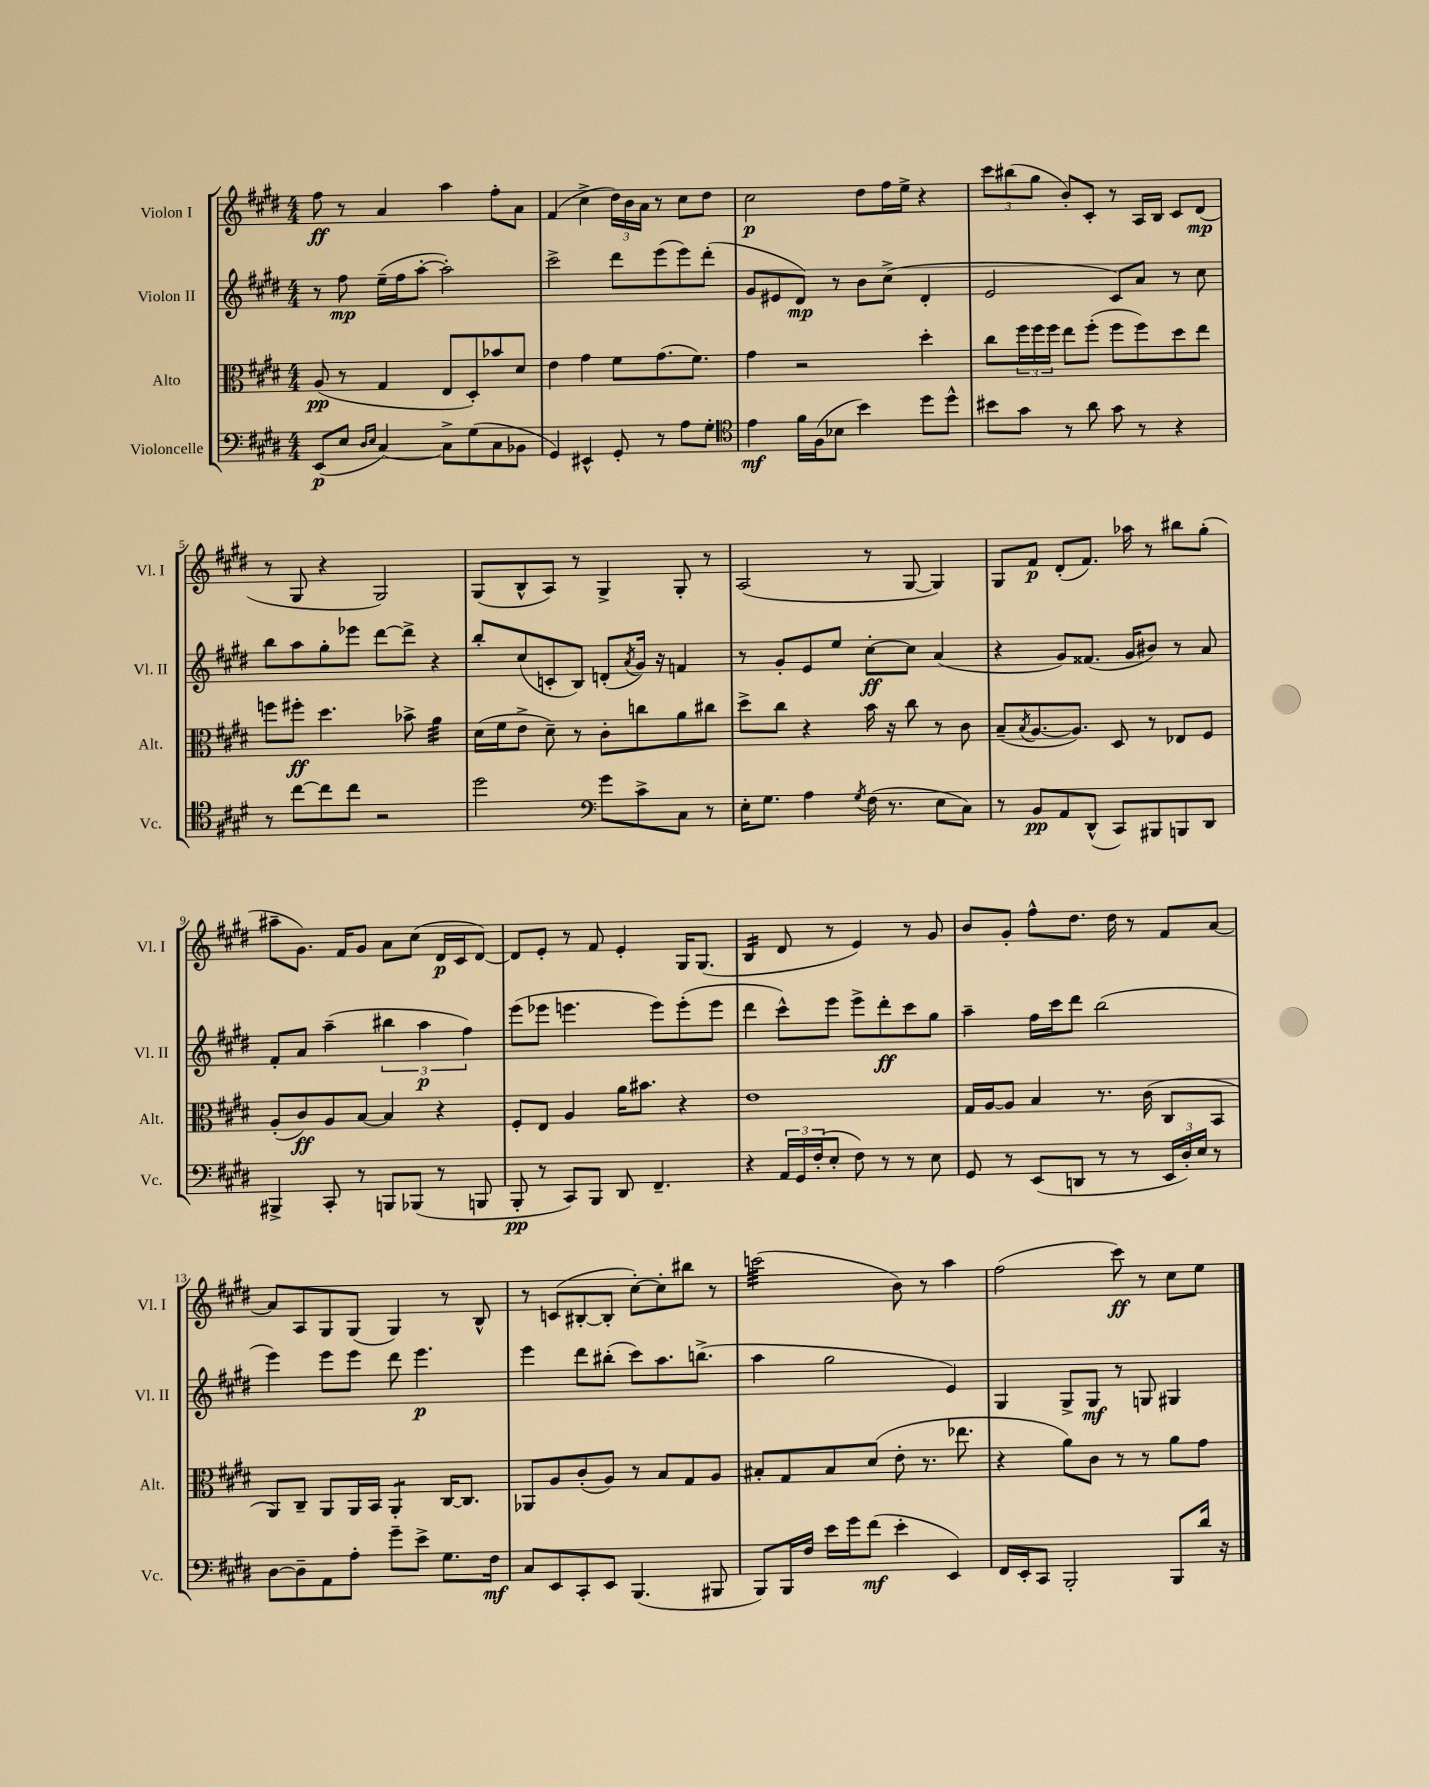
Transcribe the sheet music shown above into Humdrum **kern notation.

**kern	**kern	**kern	**kern
*staff4	*staff3	*staff2	*staff1
*clefF4	*clefC3	*clefG2	*clefG2
*k[f#c#g#d#]	*k[f#c#g#d#]	*k[f#c#g#d#]	*k[f#c#g#d#]
*M4/4	*M4/4	*M4/4	*M4/4
(8EE	(8A	8r	8ff#
8E	8r	8ff#	8r
16qqD#	.	.	.
16qqE	.	.	.
[4C#)	4G#	(16ee~	4a
.	.	16ff#	.
.	.	[8aa'	.
8C#^]	8E	2aa'])	4aa
(8G#	8D#')	.	.
8C#	8b-	.	8ff#'
8BB-	8d#	.	8a
=	=	=	=
4GG#)	4e	2ccc#^	(4f#
4EE#^^	4g#	.	4cc#^
8GG#'	8f#	8ddd#	24dd#)
.	.	.	24b
.	.	.	24a
8r	(8.g#	(8eee	8r
8A	.	8eee)	8cc#
.	8.f#)	.	.
8G#'	.	(8ddd#'	8dd#
=	=	=	=
*clefC4	*	*	*
4e	4g#	8g#	2cc#
.	.	8e#	.
16f#	2r	8d#)	.
(16F#	.	.	.
8B-	.	8r	.
4b)	.	8b	8dd#
.	.	(8cc#^	16ff#
.	.	.	16ee^
8dd#	4dd#'	4d#'	4r
8dd#^^	.	.	.
=	=	=	=
8b#	8cc#	2e	12ccc#
.	.	.	(12bb#
8g#	24ff#	.	.
.	24ff#	.	12gg#
.	24ff#	.	.
8r	8ee	.	8b')
8a	(8ff#'	.	8c#'
8g#	8ff#	8c#)	8r
8r	8ff#)	8a	16A
.	.	.	16B
4r	8dd#	8r	8c#
.	8ee	8cc#	(8d#
=	=	=	=
8r	8ff	8bb	8r
[8cc#	8ff#'	8aa	8G#
8cc#]	4.dd#	8gg#'	4r
8cc#	.	8eee-	.
2r	.	[8ddd#	2G#)
.	8b-^	8ddd#^]	.
.	4a	4r	.
=	=	=	=
2dd#	(16d#	8bb'	(8G#
.	16f#	.	.
.	8e^	(8cc#	8B^^
.	8d#~)	8c'	8A)
.	8r	8B)	8r
*clefF4	*	*	*
8g#	8c#'	(8d'	4G#^
.	.	8qa	.
8c#^	8cc	16g#)	.
.	.	16r	.
8C#	8a	4f	8G#'
8r	8cc#	.	8r
=	=	=	=
16E'	8dd#^	8r	(2A
8.G#	.	.	.
.	8cc#	8g#'	.
4A	4r	8e	.
.	.	8ee	.
8qG#	.	.	.
(16F#	16b	[8cc#'	8r
8.r	16r	.	.
.	8cc#	8cc#]	[8G#
8E	8r	(4a	4G#])
8C#)	8c#	.	.
=	=	=	=
8r	(8B~	4r	8G#
.	8qB	.	.
8BB	[8.A	.	8f#
8AA	.	8g#)	(8d#'
.	8.A])	.	.
(8DD#^^	.	(8.f##	8.f#)
8CC#)	8D#	.	.
.	.	16g#	16aa-
8BBB#	8r	8b#)	8r
8BBB	8E-	8r	8bb#
8DD#	8F#	8a	(8gg#'
=	=	=	=
4BBB#^	(8A'	8f#'	8aa#~
.	8c#)	8a	8.g#)
8CC#'	8A	(4aa~	.
.	.	.	16f#
8r	[8B	.	8g#
8BBB	4B]	6bb#	8a
(8BBB-	.	.	(8cc#
.	.	6aa	.
8r	4r	.	16d#
.	.	.	16c#
.	.	6ff#)	.
8BBB	.	.	[8d#)
=	=	=	=
8BBB'	8F#'	(8eee	8d#]
8r	8E	8eee-	8e'
8CC#)	4A	4.eee	8r
8BBB	.	.	8f#
8DD#	16a	.	4e'
.	8.b#	.	.
4.FF#~	.	8eee)	.
.	4r	(8eee'	16G#
.	.	.	(8.G#
.	.	8eee	.
=	=	=	=
4r	1e	4ddd#	4B
24AA	.	8ccc#^^)	8d#
24GG#	.	.	.
(24F#'	.	.	.
8E'	.	8eee	8r
8F#)	.	8eee^	4e)
8r	.	8ddd#'	.
8r	.	8ccc#	8r
8E	.	8gg#	8g#
=	=	=	=
8GG#	16G#	4aa~	8b
.	[16A	.	.
8r	8A]	.	8g#'
(8EE	4B	16ff#	8ff#^^
.	.	16ccc#	.
8DD	.	8ddd#	8.dd#
8r	8.r	(2bb	.
.	.	.	16dd#
8r	.	.	8r
.	(16c#	.	.
24EE	8C#	.	8f#
24D#')	.	.	.
24E	.	.	.
8r	8BB	.	[8a
=	=	=	=
[8D#	8AA)	4eee)	8a]
8D#~]	8C#~	.	8A
8AA	8AA	8eee	8G#
8A'	16AA	8eee	(8G#
.	16BB	.	.
8g#~	4AA'	8ddd#	4G#)
8e^	.	4.eee	.
8.G#	[16C#	.	8r
.	8.C#]	.	.
.	.	.	8B^^
16F#	.	.	.
=	=	=	=
8C#	8AA-	4eee	8r
8EE	8A	.	(8c
8CC#'	(8c#'	8ddd#	[8B#'
8EE	8A)	(8bb#'	8B#']
(4.BBB	8r	8ccc#)	[8cc#')
.	8B	8.aa	8cc#']
.	8G#	.	8bb#
.	.	(8.bb^	.
8BBB#	8A	.	8r
=	=	=	=
8BBB)	8B#'	4aa	(2ccc
16BBB	8G#	.	.
16F#	.	.	.
16e	8B#	2gg#	.
16g#	.	.	.
(8f#	(8d#	.	.
4e'	8e'	.	8b)
.	8.r	.	8r
4EE)	.	4e)	4aa
.	8.ee-	.	.
=	=	=	=
16FF#	4r	4G#	(2ff#
16EE'	.	.	.
8CC#	.	.	.
2BBB'	8a)	8G#^	.
.	8c#	8G#	.
.	8r	8r	8ccc#)
.	8r	8G	8r
8BBB	8a	4G#	8cc#
16d#	8g#	.	8ee
16r	.	.	.
==	==	==	==
*-	*-	*-	*-
